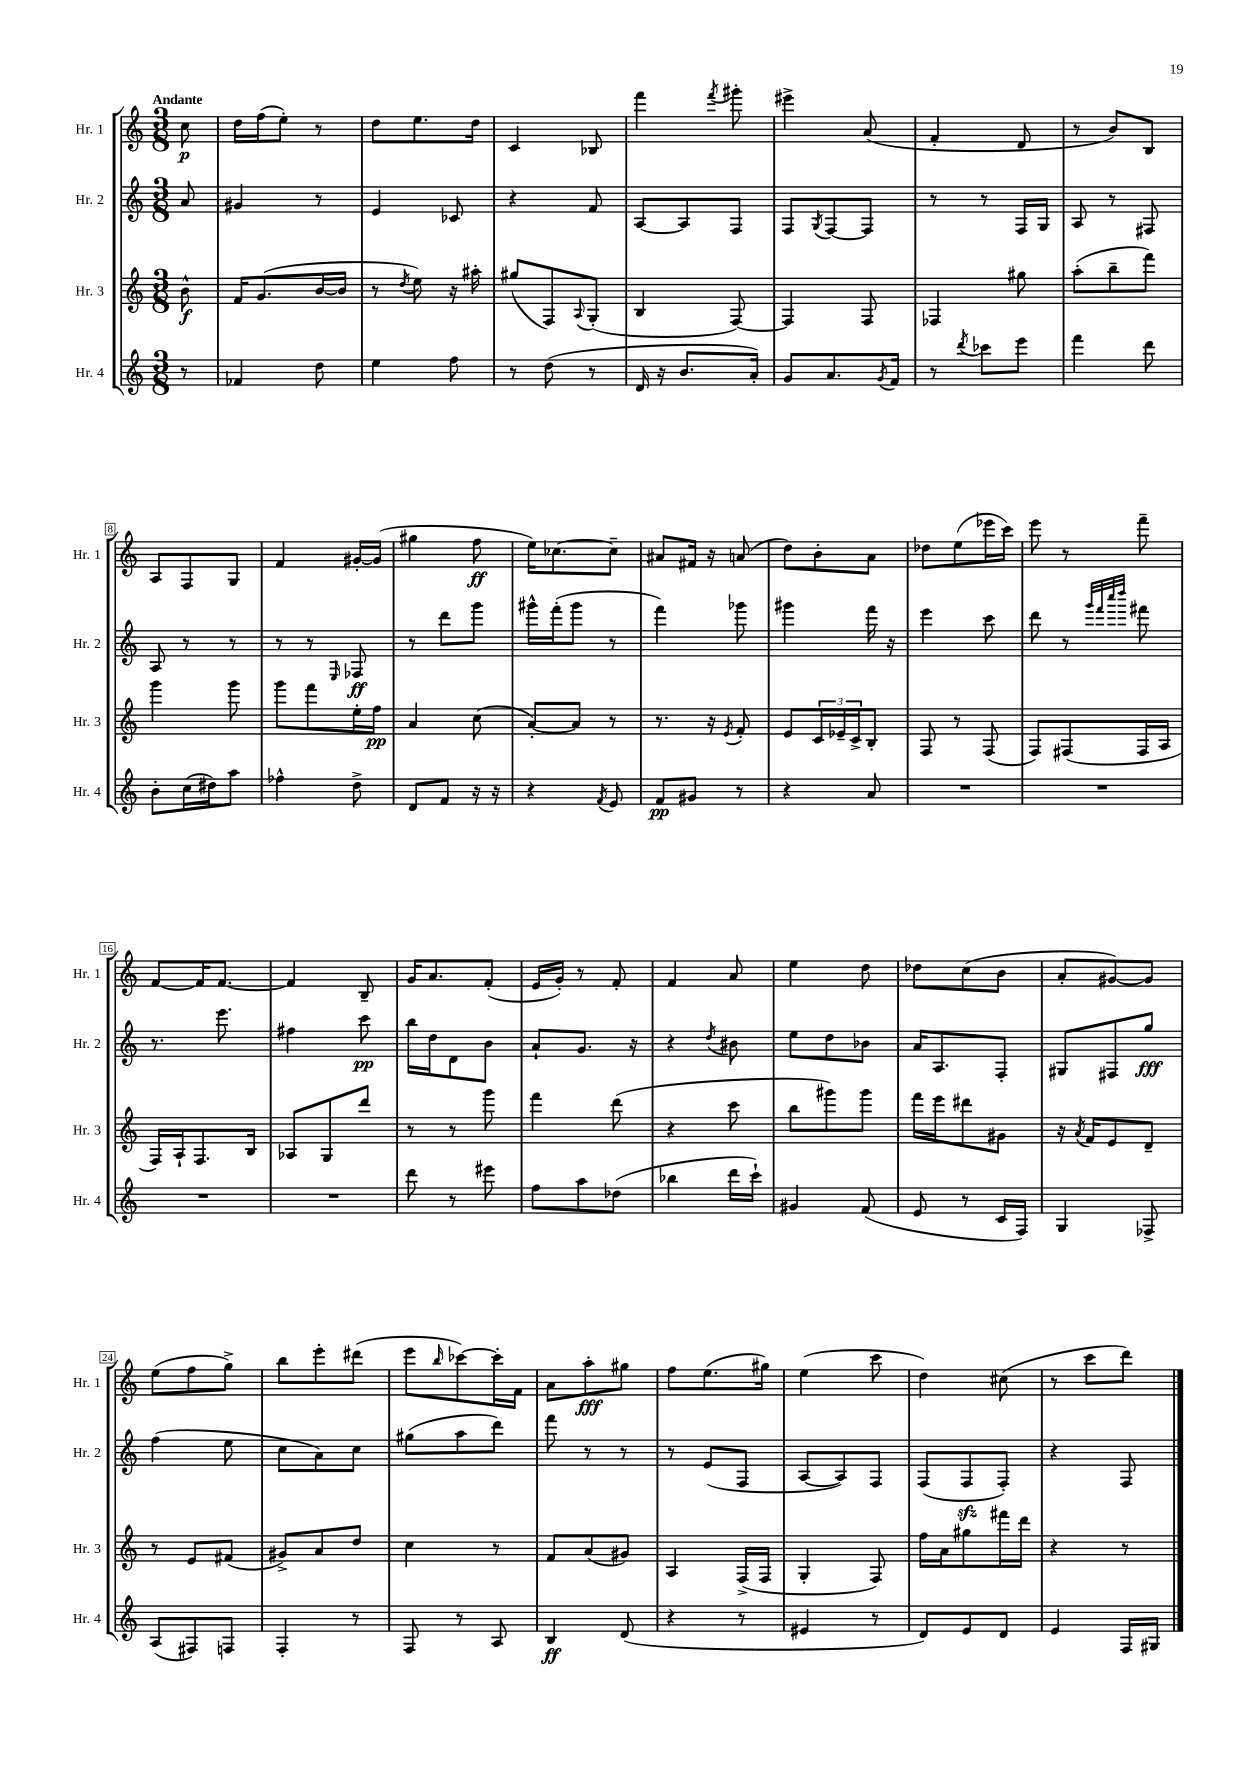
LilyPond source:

<<
\new StaffGroup <<
\new Staff = "s0" \with { instrumentName = "Hr. 1" shortInstrumentName = "Hr. 1" } {
    \clef treble \key c \major \numericTimeSignature \time 3/8 \partial 8 \tempo "Andante"
    c''8\p |
    d''16 f''16( e''8-.) r8 |
    d''8 e''8. d''16 |
    c'4 bes8 |
    f'''4 \acciaccatura { f'''8 } gis'''8-. |
    eis'''4-> a'8( |
    f'4-. d'8 |
    r8 b'8) b8 |
    a8 f8 g8 |
    f'4 gis'16~-. gis'16( |
    gis''4 f''8\ff |
    e''16) ces''8.~ ces''8-- |
    ais'8 fis'16 r16 a'8( |
    d''8) b'8-. a'8 |
    des''8 e''8( ees'''16 c'''16) |
    e'''8 r8 f'''8-- |
    f'8~ f'16 f'8.~ |
    f'4 b8-- |
    g'16 a'8. f'8-.( |
    e'16 g'16-.) r8 f'8-. |
    f'4 a'8 |
    e''4 d''8 |
    des''8 c''8( b'8 |
    a'8-. gis'8~) gis'8 |
    e''8( f''8 g''8->) |
    b''8 e'''8-. dis'''8( |
    e'''8 \grace { b''16 } ces'''8~) ces'''16-. f'16 |
    a'8 a''8-.\fff gis''8 |
    f''8 e''8.( gis''16) |
    e''4( c'''8 |
    d''4) cis''8( |
    r8 c'''8 d'''8) \bar "|." |
}
\new Staff = "s1" \with { instrumentName = "Hr. 2" shortInstrumentName = "Hr. 2" } {
    \clef treble \key c \major \numericTimeSignature \time 3/8 \partial 8
    a'8 |
    gis'4 r8 |
    e'4 ces'8 |
    r4 f'8 |
    a8~ a8 f8 |
    f8 \acciaccatura { g8 } f8~ f8 |
    r8 r8 f16 g16 |
    a8 r8 fis8 |
    a8 r8 r8 |
    r8 r8 \grace { e16 } fes8\ff |
    r8 d'''8 g'''8 |
    gis'''16-^ f'''16-.( gis'''8 r8 |
    f'''4) ges'''8 |
    gis'''4 f'''16 r16 |
    e'''4 c'''8 |
    d'''8 r8 \grace { g'''32 f'''32 c''''32 d''''32 } fis'''8 |
    r8. e'''8. |
    fis''4 c'''8\pp |
    b''16 d''16 d'8 b'8 |
    a'8-! g'8. r16 |
    r4 \acciaccatura { d''8 } bis'8 |
    e''8 d''8 bes'8 |
    a'16 a8. f8-. |
    gis8 fis8 g''8\fff |
    f''4( e''8 |
    c''8 a'8) c''8 |
    gis''8( a''8 d'''8) |
    f'''8 r8 r8 |
    r8 e'8( f8 |
    a8~ a8) f8 |
    f8( f8\sfz f8-.) |
    r4 f8 \bar "|." |
}
\new Staff = "s2" \with { instrumentName = "Hr. 3" shortInstrumentName = "Hr. 3" } {
    \clef treble \key c \major \numericTimeSignature \time 3/8 \partial 8
    b'8-^\f |
    f'16 g'8.( b'16~ b'16 |
    r8 \acciaccatura { d''8 } e''8) r16 ais''16-. |
    gis''8( f8) \appoggiatura { a8 } g8-.( |
    b4 f8~) |
    f4 f8 |
    fes4 gis''8 |
    a''8-.( b''8-- f'''8) |
    g'''4 g'''8 |
    g'''8 f'''8 e''16-. f''16\pp |
    a'4 c''8( |
    a'8~-.) a'8 r8 |
    r8. r16 \acciaccatura { e'8 } f'8-. |
    e'8 \tuplet 3/2 { c'16 ees'16-- c'16-> } b8-. |
    f8 r8 f8( |
    f8) fis8( fis16 a16 |
    f16) a16-! f8. b16 |
    aes8 g8 d'''8 |
    r8 r8 g'''8 |
    f'''4 d'''8( |
    r4 c'''8 |
    b''8 gis'''8) gis'''8 |
    f'''16 e'''16 dis'''8 gis'8 |
    r16 \acciaccatura { a'8 } f'16 e'8 d'8-- |
    r8 e'8 fis'8( |
    gis'8->) a'8 d''8 |
    c''4 r8 |
    f'8 a'8( gis'8) |
    a4 f16->( f16 |
    g4-. f8) |
    f''16 a'16 gis''8 fis'''16 d'''16 |
    r4 r8 \bar "|." |
}
\new Staff = "s3" \with { instrumentName = "Hr. 4" shortInstrumentName = "Hr. 4" } {
    \clef treble \key c \major \numericTimeSignature \time 3/8 \partial 8
    r8 |
    fes'4 d''8 |
    e''4 f''8 |
    r8 d''8( r8 |
    d'16 r16 b'8. a'16-.) |
    g'8 a'8. \acciaccatura { g'8 } f'16 |
    r8 \acciaccatura { d'''8 } ces'''8 e'''8 |
    f'''4 d'''8 |
    b'8-. c''16( dis''16) a''8 |
    fes''4-^ d''8-> |
    d'8 f'8 r16 r16 |
    r4 \acciaccatura { f'8 } e'8 |
    f'8\pp gis'8 r8 |
    r4 a'8 |
    R4. |
    R4. |
    R4. |
    R4. |
    d'''8 r8 eis'''8 |
    f''8 a''8 des''8( |
    bes''4 d'''16 c'''16-!) |
    gis'4 f'8( |
    e'8 r8 c'16 f16) |
    g4 fes8-> |
    a8( fis8) f8 |
    f4-. r8 |
    f8 r8 a8 |
    b4\ff d'8( |
    r4 r8 |
    eis'4 r8 |
    d'8) e'8 d'8 |
    e'4 f16 gis16 \bar "|." |
}
>>
>>
\layout { \context { \Score \override BarNumber.stencil = #(make-stencil-boxer 0.1 0.3 ly:text-interface::print) } }
